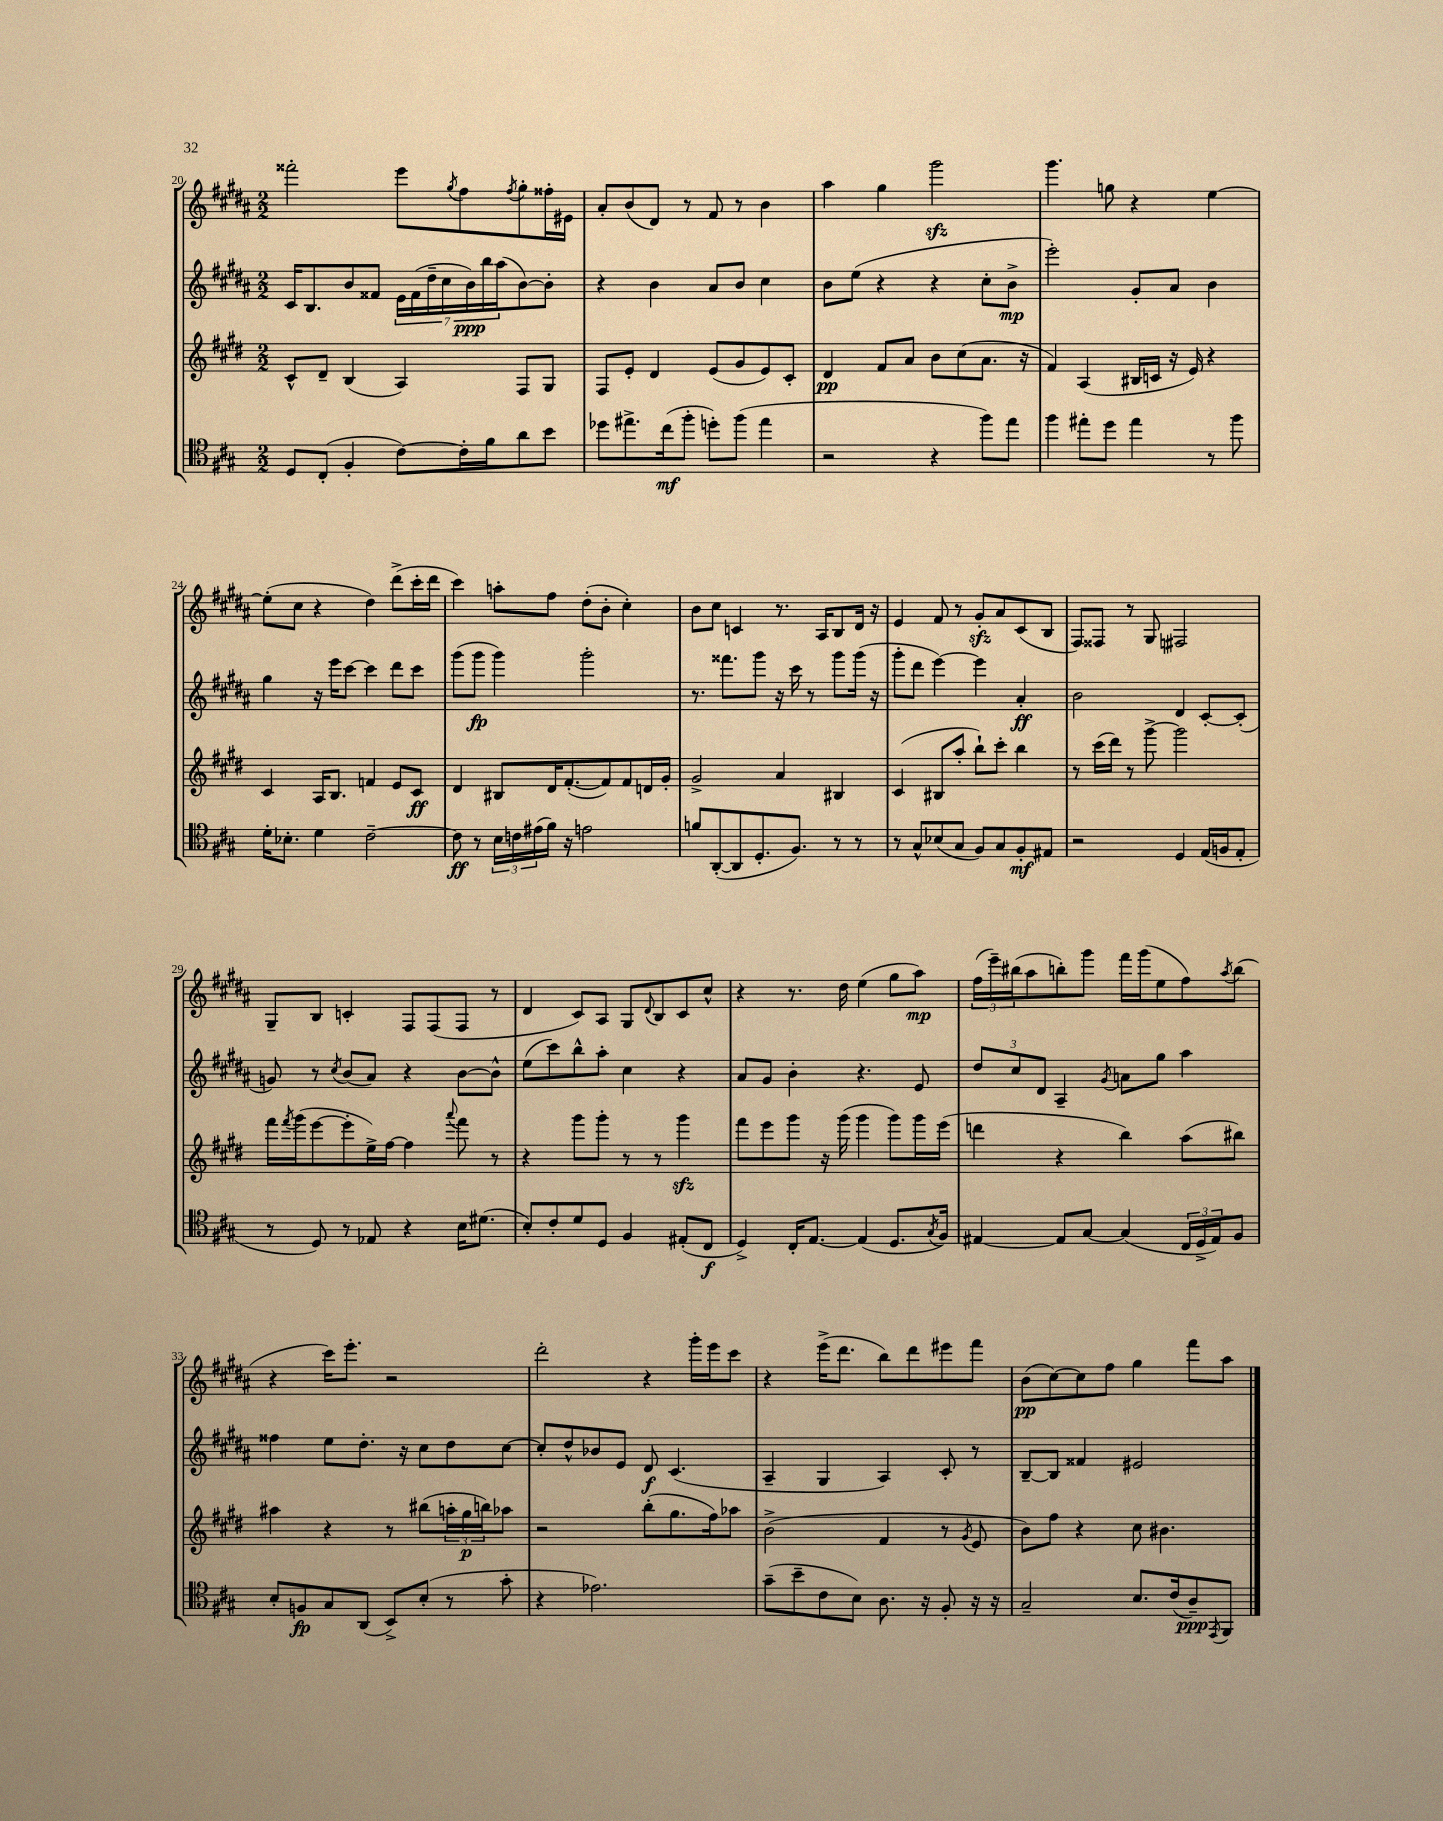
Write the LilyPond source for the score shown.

<<
\new StaffGroup <<
\new Staff = "s0" {
    \clef treble \key b \major \numericTimeSignature \time 2/2
    fisis'''2-. e'''8 \acciaccatura { gis''8 } fis''8 \acciaccatura { fis''8 } gis''8-. fisis''16-. eis'16 |
    ais'8-. b'8( dis'8) r8 fis'8 r8 b'4 |
    ais''4 gis''4 gis'''2\sfz |
    gis'''4. g''8 r4 e''4~ |
    e''8-.( cis''8 r4 dis''4) dis'''8->( cis'''16-. dis'''16 |
    cis'''4) a''8-. fis''8 dis''8-.( b'8-. cis''4-.) |
    b'8 cis''8 c'4 r8. ais16 b8 dis'16 r16 |
    e'4 fis'8 r8 gis'8-.\sfz ais'8 cis'8( b8 |
    fis8) fisis8 r8 gis8 fis2 |
    gis8-- b8 c'4-. fis8 fis8( fis8 r8 |
    dis'4 cis'8) ais8 gis8 \appoggiatura { dis'8 } b8 cis'8 cis''8-^ |
    r4 r8. dis''16 e''4( gis''8 ais''8\mp) |
    \tuplet 3/2 { fis''16( e'''16--) bis''16( } ais''8 b''8-.) gis'''8 fis'''16 gis'''16( e''8 fis''8) \acciaccatura { ais''8 } b''8( |
    r4 cis'''16) e'''8.-. r2 |
    dis'''2-. r4 gis'''16-. e'''16 cis'''8 |
    r4 e'''16->( dis'''8. b''8) dis'''8 eis'''8 fis'''8 |
    b'8\pp( cis''8~) cis''8 fis''8 gis''4 fis'''8 ais''8 \bar "|." |
}
\new Staff = "s1" {
    \clef treble \key b \major \numericTimeSignature \time 2/2
    cis'16 b8. b'8 fisis'8 \tuplet 7/4 { e'16 fisis'16( dis''16-- cis''16 b'16\ppp) b''16 ais''16( } b'8~) b'8-. |
    r4 b'4 ais'8 b'8 cis''4 |
    b'8 e''8( r4 r4 cis''8-. b'8->\mp |
    e'''2-.) gis'8-. ais'8 b'4 |
    gis''4 r16 e'''16 cis'''8~ cis'''4 dis'''8 cis'''8 |
    gis'''8( gis'''8\fp gis'''4) gis'''2-. |
    r8. fisis'''8. gis'''8 r16 cis'''16 r8 gis'''8 gis'''16( r16 |
    gis'''8-. dis'''8 e'''4~) e'''4 ais'4-.\ff |
    b'2 dis'4 cis'8~-. cis'8-.( |
    g'8) r8 \acciaccatura { cis''8 } b'8( ais'8) r4 b'8~ b'8-^ |
    e''8( cis'''8) b''8-^ ais''8-. cis''4 r4 |
    ais'8 gis'8 b'4-. r4. e'8 |
    \tuplet 3/2 { dis''8 cis''8 dis'8 } ais4-- \acciaccatura { gis'8 } a'8 gis''8 ais''4 |
    fisis''4 e''8 dis''8.-. r16 cis''8 dis''8 cis''8~ |
    cis''8-. dis''8-^ bes'8 e'8 dis'8\f cis'4.( |
    ais4-- gis4 ais4) cis'8-. r8 |
    b8~-- b8 fisis'4 eis'2 \bar "|." |
}
\new Staff = "s2" {
    \clef treble \key e \major \numericTimeSignature \time 2/2
    cis'8-^ dis'8-- b4( a4) fis8 gis8 |
    fis8 e'8-. dis'4 e'8( gis'8 e'8) cis'8-. |
    dis'4\pp fis'8 a'8 b'8 cis''8( a'8. r16 |
    fis'4) a4( bis16 c'16 r16 e'16) r4 |
    cis'4 a16 b8. f'4 e'8 cis'8\ff |
    dis'4 bis8 dis'16 fis'8.~-.( fis'8) fis'8 d'16 gis'16-. |
    gis'2-> a'4 bis4 |
    cis'4( bis8 a''8-. b''8-!) cis'''8-. b''4 |
    r8 cis'''16( dis'''16) r8 gis'''8~-> gis'''2 |
    fis'''16 \acciaccatura { fis'''8 } gis'''16( e'''8~ e'''8-. e''16->) fis''16~ fis''4 \appoggiatura { a'''8 } fis'''8 r8 |
    r4 gis'''8 gis'''8-. r8 r8 gis'''4\sfz |
    fis'''8 e'''8 gis'''8 r16 gis'''16( gis'''4 gis'''8) gis'''16 e'''16( |
    d'''4 r4 b''4) a''8( bis''8) |
    ais''4 r4 r8 bis''8( \tuplet 3/2 { a''16-. gis''16\p b''16) } aes''8 |
    r2 b''8-.( gis''8. fis''16) aes''8 |
    b'2->( fis'4 r8 \acciaccatura { gis'8 } e'8 |
    b'8) fis''8 r4 cis''8 bis'4. \bar "|." |
}
\new Staff = "s3" {
    \clef tenor \key a \major \numericTimeSignature \time 2/2
    d8 cis8-.( fis4-. cis'8~) cis'16-. fis'16 a'8 b'8 |
    des''8 eis''8.-> cis''16\mf( fis''8-. d''8-.) fis''8( eis''4 |
    r2 r4 fis''8) e''8 |
    fis''4 eis''8-. d''8 eis''4 r8 fis''8 |
    d'16-. bes8.-. d'4 cis'2~-- |
    cis'8\ff r8 \tuplet 3/2 { b16 c'16 eis'16( } fis'16) r16 e'2 |
    f'8 a,8~-.( a,8 d8.-. fis8.) r8 r8 |
    r8 gis8-^ bes8( gis8 fis8) gis8 fis8-.\mf eis8 |
    r2 d4 e16( f16 e8-. |
    r8 d8) r8 ees8 r4 b16 dis'8.( |
    b8-.) cis'8-. d'8 d8 fis4 eis8-.( cis8\f |
    d4->) cis16-. e8.~ e4( d8. \acciaccatura { gis8 } fis16) |
    eis4~ eis8 gis8~ gis4( \tuplet 3/2 { cis16 d16-> eis16) } fis8 |
    b8-. f8\fp gis8 a,8( b,8->) b8-.( r8 gis'8-. |
    r4 ees'2.) |
    gis'8--( b'8-- cis'8 b8) a8. r16 fis8-. r16 r16 |
    gis2-- b8. cis'16( a8--\ppp) \acciaccatura { e,8 } fis,8 \bar "|." |
}
>>
>>
\layout { \context { \Score currentBarNumber = #20 } }
